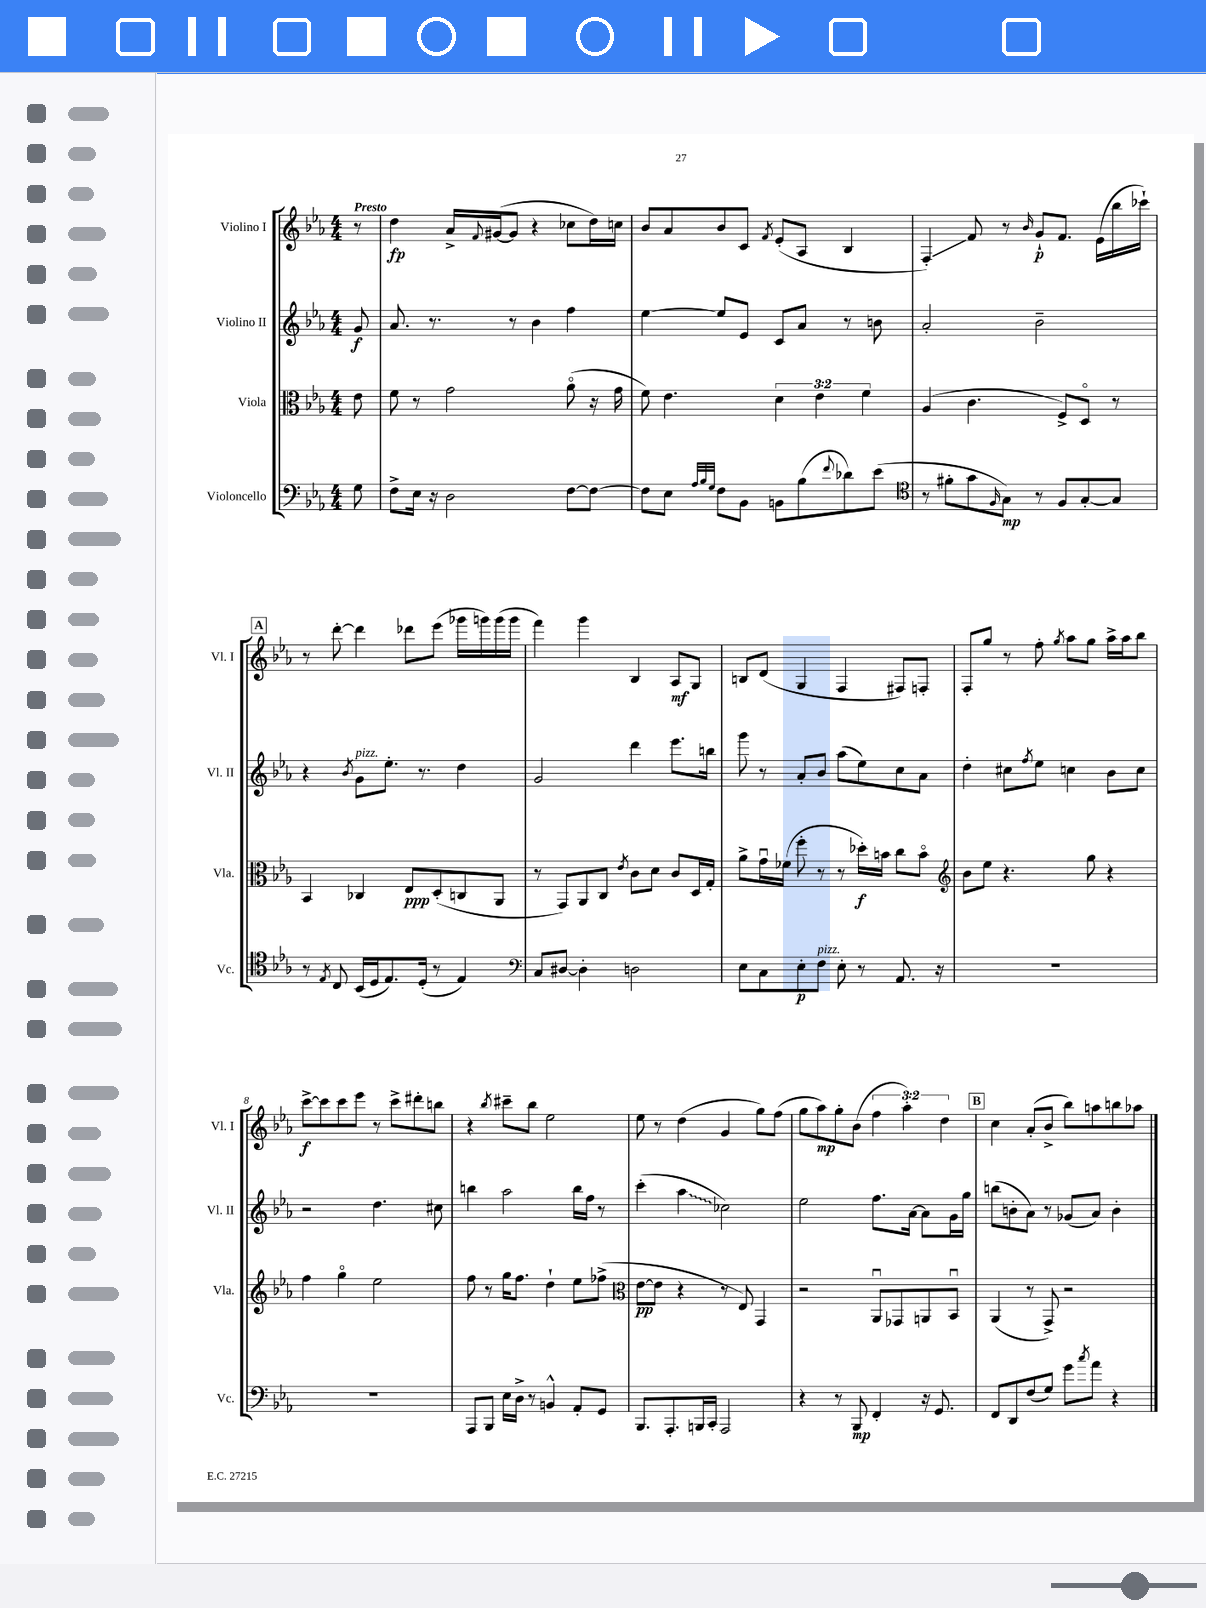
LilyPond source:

<<
\new StaffGroup <<
\new Staff = "s0" \with { instrumentName = "Violino I" shortInstrumentName = "Vl. I" } {
    \clef treble \key ees \major \numericTimeSignature \time 4/4 \override Staff.TupletNumber.text = #tuplet-number::calc-fraction-text \partial 8 \tempo "Presto"
    r8 |
    d''4\fp aes'16-> \appoggiatura { f'8 } gis'16~( gis'8 r4 ces''8 d''16) c''16 |
    bes'8 aes'8 bes'8 c'8 \acciaccatura { f'8 } ees'8-.( aes8 bes4 |
    f4-.\glissando) f'8 r8 \grace { bes'16 } g'8-!\p f'8. ees'16( bes''16 ces'''16-!) |
    \mark \markup { \box "A" } r8 d'''8~-. d'''4 des'''8 ees'''8( ges'''16 g'''16) g'''16( g'''16 |
    f'''4) g'''4 bes4 aes8\mf g8 |
    b8 d'8( g4 f4 fis8) f8-. |
    f8-. g''8 r8 f''8-. \acciaccatura { g''8 } aes''8 g''8 aes''16-> aes''16 bes''8 |
    c'''8~->\f c'''8 c'''8 ees'''8 r8 c'''8-> dis'''8-. b''8 |
    r4 \acciaccatura { bes''8 } cis'''8-- bes''8 ees''2 |
    ees''8 r8 d''4( g'4 g''8) f''8( |
    g''8 aes''8\mp) g''8-. bes'8( \tuplet 3/2 { f''4 aes''4-.) d''4 } |
    \mark \markup { \box "B" } c''4 aes'8-.( bes'8-> bes''8) a''8 b''8 aes''8 \bar "|." |
}
\new Staff = "s1" \with { instrumentName = "Violino II" shortInstrumentName = "Vl. II" } {
    \clef treble \key ees \major \numericTimeSignature \time 4/4 \partial 8
    g'8\f |
    aes'8. r8. r8 bes'4 f''4 |
    ees''4~ ees''8 ees'8 c'8 aes'8 r8 b'8 |
    aes'2-. bes'2-- |
    \mark \markup { \box "A" } r4 \acciaccatura { bes'8 } g'8^\markup { \italic "pizz." } ees''8.-. r8. d''4 |
    g'2 d'''4 ees'''8. b''16 |
    g'''8 r8 aes'8-. bes'8 aes''8( ees''8) c''8 aes'8 |
    d''4-. cis''8 \acciaccatura { f''8 } ees''8 c''4 bes'8 c''8 |
    r2 d''4. cis''8 |
    b''4 aes''2 b''16 f''16 r8 |
    c'''4-.( \once \override Glissando.style = #'zigzag aes''4\glissando ces''2) |
    ees''2 f''8. aes'16~ aes'8 g'16 g''16 |
    \mark \markup { \box "B" } b''8( b'8-. aes'8) r8 ges'8( aes'8) b'4-. \bar "|." |
}
\new Staff = "s2" \with { instrumentName = "Viola" shortInstrumentName = "Vla." } {
    \clef alto \key ees \major \numericTimeSignature \time 4/4 \override Staff.TupletNumber.text = #tuplet-number::calc-fraction-text \partial 8
    ees'8 |
    f'8 r8 g'2 aes'8\flageolet( r16 g'16 |
    f'8) ees'4. \tuplet 3/2 { d'4 ees'4 f'4 } |
    aes4( c'4. f8->) d8\flageolet r8 |
    \mark \markup { \box "A" } bes,4 ces4 ees8\ppp d8-.( c8 aes,8 |
    r8 g,8) aes,8 c8 \acciaccatura { ees'8 } c'8 d'8 c'8 d16 g16-. |
    aes'8-> g'16\downbow fes'16( f''8-. r8 r8 des''16-.\f) b'16 c''8 b'8\flageolet |
    \clef treble bes'8 ees''8 r4. g''8 r4 |
    f''4 g''4\flageolet ees''2 |
    f''8 r8 g''16 f''8. d''4-! ees''8 fes''8->( |
    \clef alto ees'8~\pp ees'8 r4 r8 ees8) g,4 |
    r2 aes,8\downbow ges,8 a,8 bes,8\downbow |
    \mark \markup { \box "B" } aes,4( r8 g,8->) r2 \bar "|." |
}
\new Staff = "s3" \with { instrumentName = "Violoncello" shortInstrumentName = "Vc." } {
    \clef bass \key ees \major \numericTimeSignature \time 4/4 \partial 8
    g8 |
    f8-> ees16 r16 d2 f8~ f8~ |
    f8 ees8 \grace { aes32 bes32 g32 } f8 bes,8 b,8 bes8( \appoggiatura { f'8 } des'8) ees'8( |
    \clef tenor r8 fis'8-. g'8 \grace { f16 } g8\mp) r8 f8 g8~-. g8 |
    \mark \markup { \box "A" } r8 \acciaccatura { ees8 } c8 bes,16( d16 ees8.) d16-.( r8 ees4) |
    \clef bass c8 dis8~ dis4-. d2 |
    ees8 c8 ees8-.\p f8^\markup { \italic "pizz." } ees8-. r8 aes,8. r16 |
    R1 |
    R1 |
    aes,,8 bes,,8 ees16 d16-> r8 b,4-^ aes,8-. g,8 |
    bes,,8. aes,,8.-. b,,16 c,16-. aes,,2 |
    r4 r8 bes,,8\mp f,4-. r16 g,8. |
    \mark \markup { \box "B" } f,8 d,8 f8( g8) g'8 \acciaccatura { c''8 } aes'8 r4 \bar "|." |
}
>>
>>
